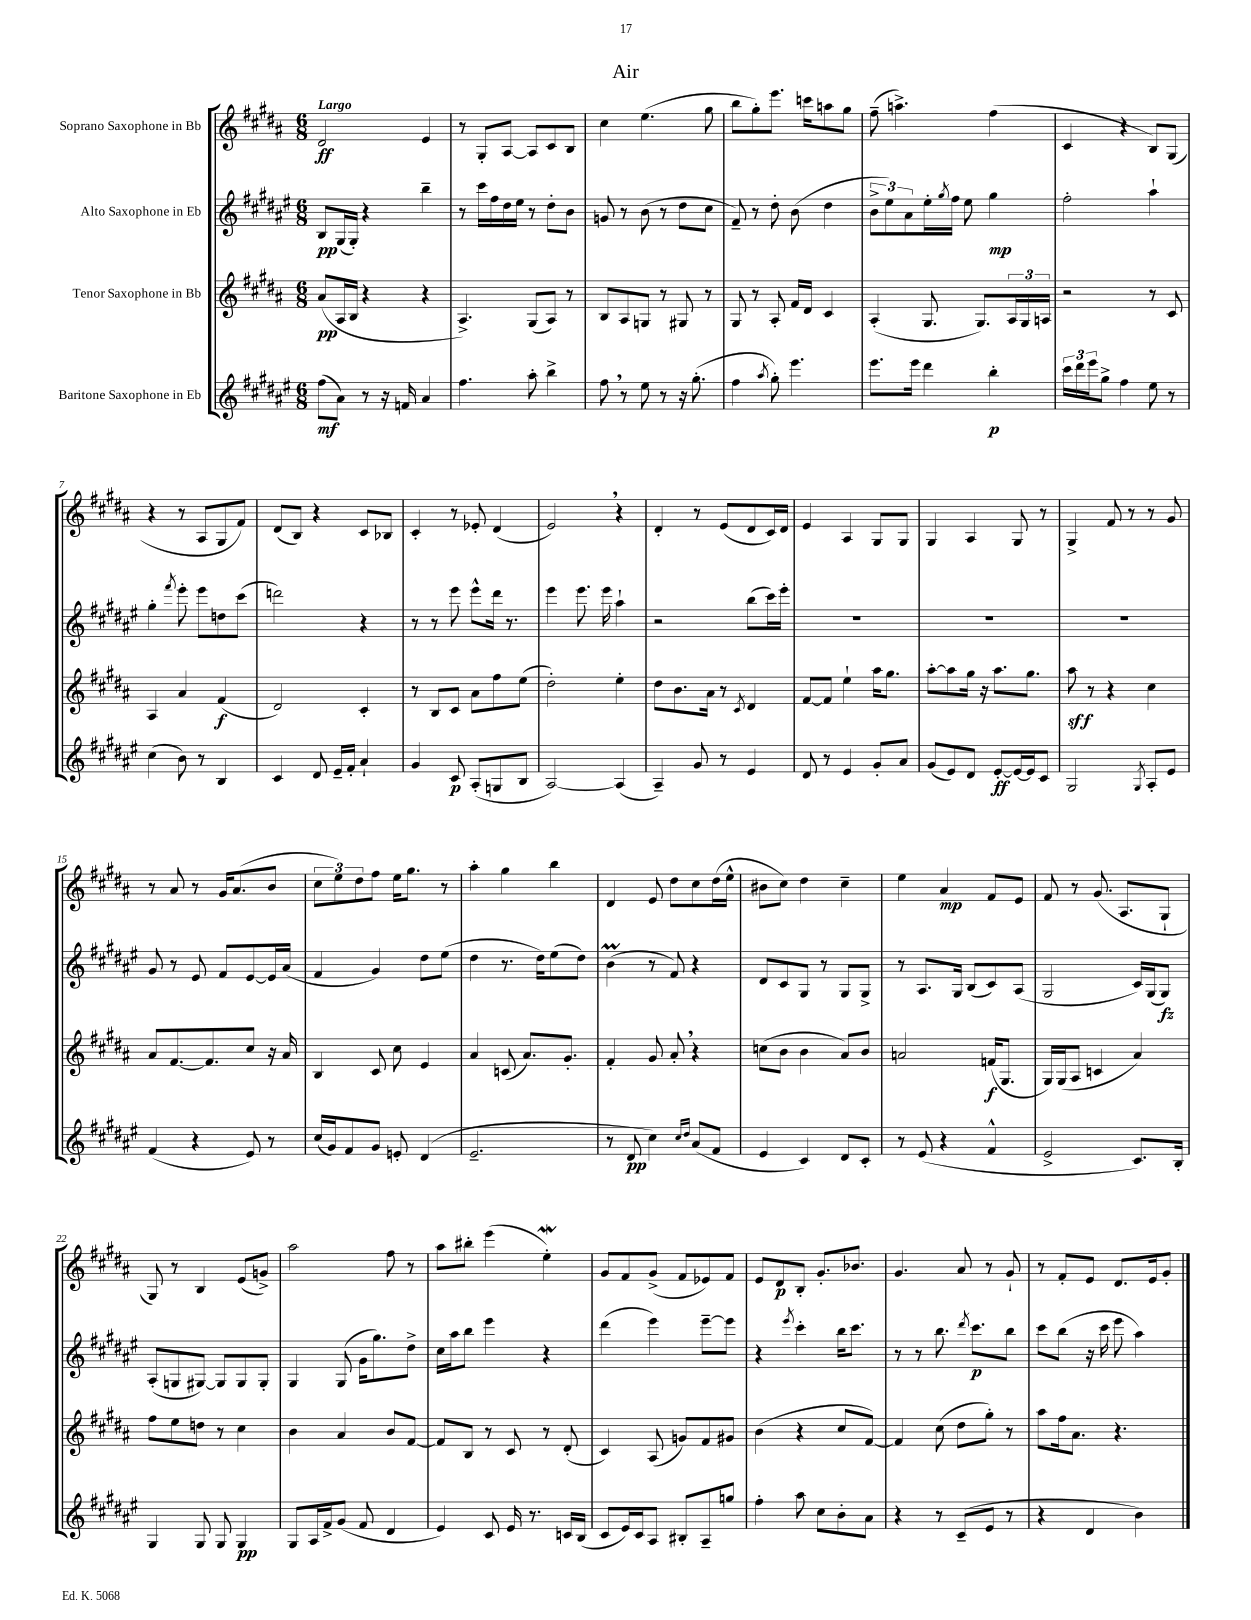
\header { title = "Air" }
<<
\new StaffGroup <<
\new Staff = "s0" \with { instrumentName = "Soprano Saxophone in Bb" } {
    \clef treble \key b \major \numericTimeSignature \time 6/8 \tempo "Largo"
    dis'2\ff e'4 |
    r8 gis8-. ais8~ ais8 cis'8 b8 |
    cis''4 e''4.( gis''8 |
    b''8 gis''8-.) e'''8. c'''16 a''8 gis''8 |
    fis''8--( a''4.->) fis''4( |
    cis'4 r4 b8) gis8( |
    r4 r8 ais8 gis8 fis'8) |
    dis'8( b8) r4 cis'8 bes8 |
    cis'4-. r8 ees'8-. dis'4( |
    e'2) \breathe r4 |
    dis'4-. r8 e'8( dis'8 cis'16) dis'16 |
    e'4 ais4 gis8 gis8 |
    gis4 ais4 gis8 r8 |
    gis4-> fis'8 r8 r8 gis'8 |
    r8 ais'8 r8 gis'16 ais'8.( b'8 |
    \tuplet 3/2 { cis''8 e''8) dis''8 } fis''8 e''16 gis''8. r8 |
    ais''4-. gis''4 b''4 |
    dis'4 e'8 dis''8 cis''8 dis''16( e''16-^ |
    bis'8 cis''8) dis''4 cis''4-- |
    e''4 ais'4\mp fis'8 e'8 |
    fis'8 r8 gis'8.( ais8. gis8-! |
    gis8) r8 b4 e'8( g'8->) |
    ais''2 fis''8 r8 |
    ais''8 bis''8-. e'''4( e''4-.\mordent) |
    gis'8 fis'8 gis'8->( fis'8 ees'8) fis'8 |
    e'8 dis'8\p b8-. gis'8.-. bes'8. |
    gis'4. ais'8 r8 gis'8-! |
    r8 fis'8-. e'8 dis'8. e'16 gis'8-. \bar "|." |
}
\new Staff = "s1" \with { instrumentName = "Alto Saxophone in Eb" } {
    \clef treble \key fis \major \numericTimeSignature \time 6/8
    b8\pp gis16( gis16-.) r4 b''4-- |
    r8 cis'''16 fis''16 dis''16 eis''16 r8 dis''8-. b'8 |
    g'8 r8 b'8( r8 dis''8 cis''8 |
    fis'8--) r8 dis''8-. b'8( dis''4 |
    \tuplet 3/2 { b'8-> eis''8) ais'8 } eis''16-. \acciaccatura { gis''8 } fis''16 eis''8 gis''4\mp |
    fis''2-. ais''4-! |
    gis''4-. \acciaccatura { fis'''8 } eis'''8-. eis'''8 d''8 cis'''8( |
    d'''2) r4 |
    r8 r8 eis'''8 eis'''8-^ dis'''16 r8. |
    eis'''4 eis'''8. eis'''16 ais''4-! |
    r2 b''8( cis'''16) eis'''16-. |
    R2. |
    R2. |
    R2. |
    gis'8 r8 eis'8 fis'8 eis'8~ eis'16 ais'16( |
    fis'4 gis'4) dis''8 eis''8( |
    dis''4 r8. dis''16) eis''8( dis''8) |
    b'4\prall( r8 fis'8) r4 |
    dis'8 cis'8 gis8 r8 gis8 gis8-> |
    r8 ais8. gis16 b8( cis'8) ais8( |
    gis2 cis'16) gis16( gis8\fz) |
    ais8-.( g8 gis8~) gis8 gis8 gis8-. |
    gis4 gis8( gis'16 gis''8.) dis''8-> |
    cis''16 ais''16 b''8 eis'''4 r4 |
    dis'''4( eis'''4) eis'''8~-- eis'''8 |
    r4 \acciaccatura { eis'''8 } cis'''4-. b''16 cis'''8. |
    r8 r8 b''8. \acciaccatura { dis'''8 } cis'''8.\p b''8 |
    cis'''8 b''8( r16 cis'''16 eis'''8 ais''4) \bar "|." |
}
\new Staff = "s2" \with { instrumentName = "Tenor Saxophone in Bb" } {
    \clef treble \key b \major \numericTimeSignature \time 6/8
    ais'8\pp( ais16 b16 r4 r4 |
    ais4.->) gis8( ais8) r8 |
    b8 ais8 g8 r8 gis8 r8 |
    gis8 r8 ais8-. fis'16 dis'16 cis'4 |
    ais4-.( gis8. gis8.) \tuplet 3/2 { ais16 gis16 a16 } |
    r2 r8 cis'8 |
    ais4 ais'4 fis'4\f( |
    dis'2) cis'4-. |
    r8 b8 cis'8 ais'8 fis''8 e''8( |
    dis''2-.) e''4-. |
    dis''8 b'8. ais'16 r8 \acciaccatura { cis'8 } dis'4 |
    fis'8~ fis'8 e''4-! ais''16 gis''8. |
    ais''8~-. ais''8 gis''16 r16 ais''8. gis''8. |
    ais''8\sff r8 r4 cis''4 |
    ais'8 fis'8.~ fis'8. cis''8 r16 ais'16 |
    b4 cis'8 cis''8 e'4 |
    ais'4 c'8( ais'8.) gis'8.-. |
    fis'4-. gis'8 ais'8-. \breathe r4 |
    c''8( b'8 b'4 ais'8) b'8 |
    a'2 f'16\f( gis8. |
    gis16) gis16( ais8 c'4 ais'4) |
    fis''8 e''8 d''8 r8 cis''4 |
    b'4 ais'4 b'8 fis'8~ |
    fis'8 b8 r8 cis'8 r8 dis'8-.( |
    cis'4) ais8( g'8) fis'8 gis'8 |
    b'4( r4 cis''8 fis'8~) |
    fis'4 cis''8( dis''8 gis''8-.) r8 |
    ais''8 fis''16 ais'8. r4. \bar "|." |
}
\new Staff = "s3" \with { instrumentName = "Baritone Saxophone in Eb" } {
    \clef treble \key fis \major \numericTimeSignature \time 6/8
    fis''8\mf( ais'8) r8 r16 f'16 ais'4 |
    fis''4. ais''8-. b''4-> |
    fis''8 \breathe r8 eis''8 r8 r16 gis''8.-.( |
    fis''4 \acciaccatura { ais''8 } gis''8-.) eis'''4. |
    eis'''8. eis'''16 dis'''4 b''4-.\p |
    \tuplet 3/2 { cis'''16 dis'''16 eis'''16 } gis''8-> fis''4 eis''8 r8 |
    cis''4( b'8) r8 b4 |
    cis'4 dis'8 eis'16-- fis'16-. ais'4-! |
    gis'4 cis'8\p ais8-.( g8 b8 |
    ais2~) ais4( |
    ais4--) gis'8 r8 eis'4 |
    dis'8 r8 eis'4 gis'8-. ais'8 |
    gis'8( eis'8) dis'8 eis'8~-.\ff eis'16~ eis'16 cis'8 |
    gis2 \acciaccatura { gis8 } ais8-. eis'8 |
    fis'4( r4 eis'8) r8 |
    cis''16( gis'16) fis'8 gis'8 e'8-. dis'4( |
    eis'2.-- |
    r8 dis'8\pp cis''4) \grace { cis''16 dis''16 } ais'8( fis'8 |
    eis'4 cis'4) dis'8 cis'8-. |
    r8 eis'8( r4 fis'4-^ |
    eis'2-> cis'8.) b16-. |
    gis4 gis8 gis8 gis4\pp |
    gis8 ais16 fis'16-> gis'8( fis'8 dis'4 |
    eis'4) cis'8 eis'16 r8. c'16 b16( |
    cis'8 eis'16) cis'16 ais8 bis8-. ais8-- g''8 |
    fis''4-. ais''8 cis''8 b'8-. ais'8 |
    r4 r8 cis'8--( eis'8 r8 |
    r4 dis'4 b'4) \bar "|." |
}
>>
>>
